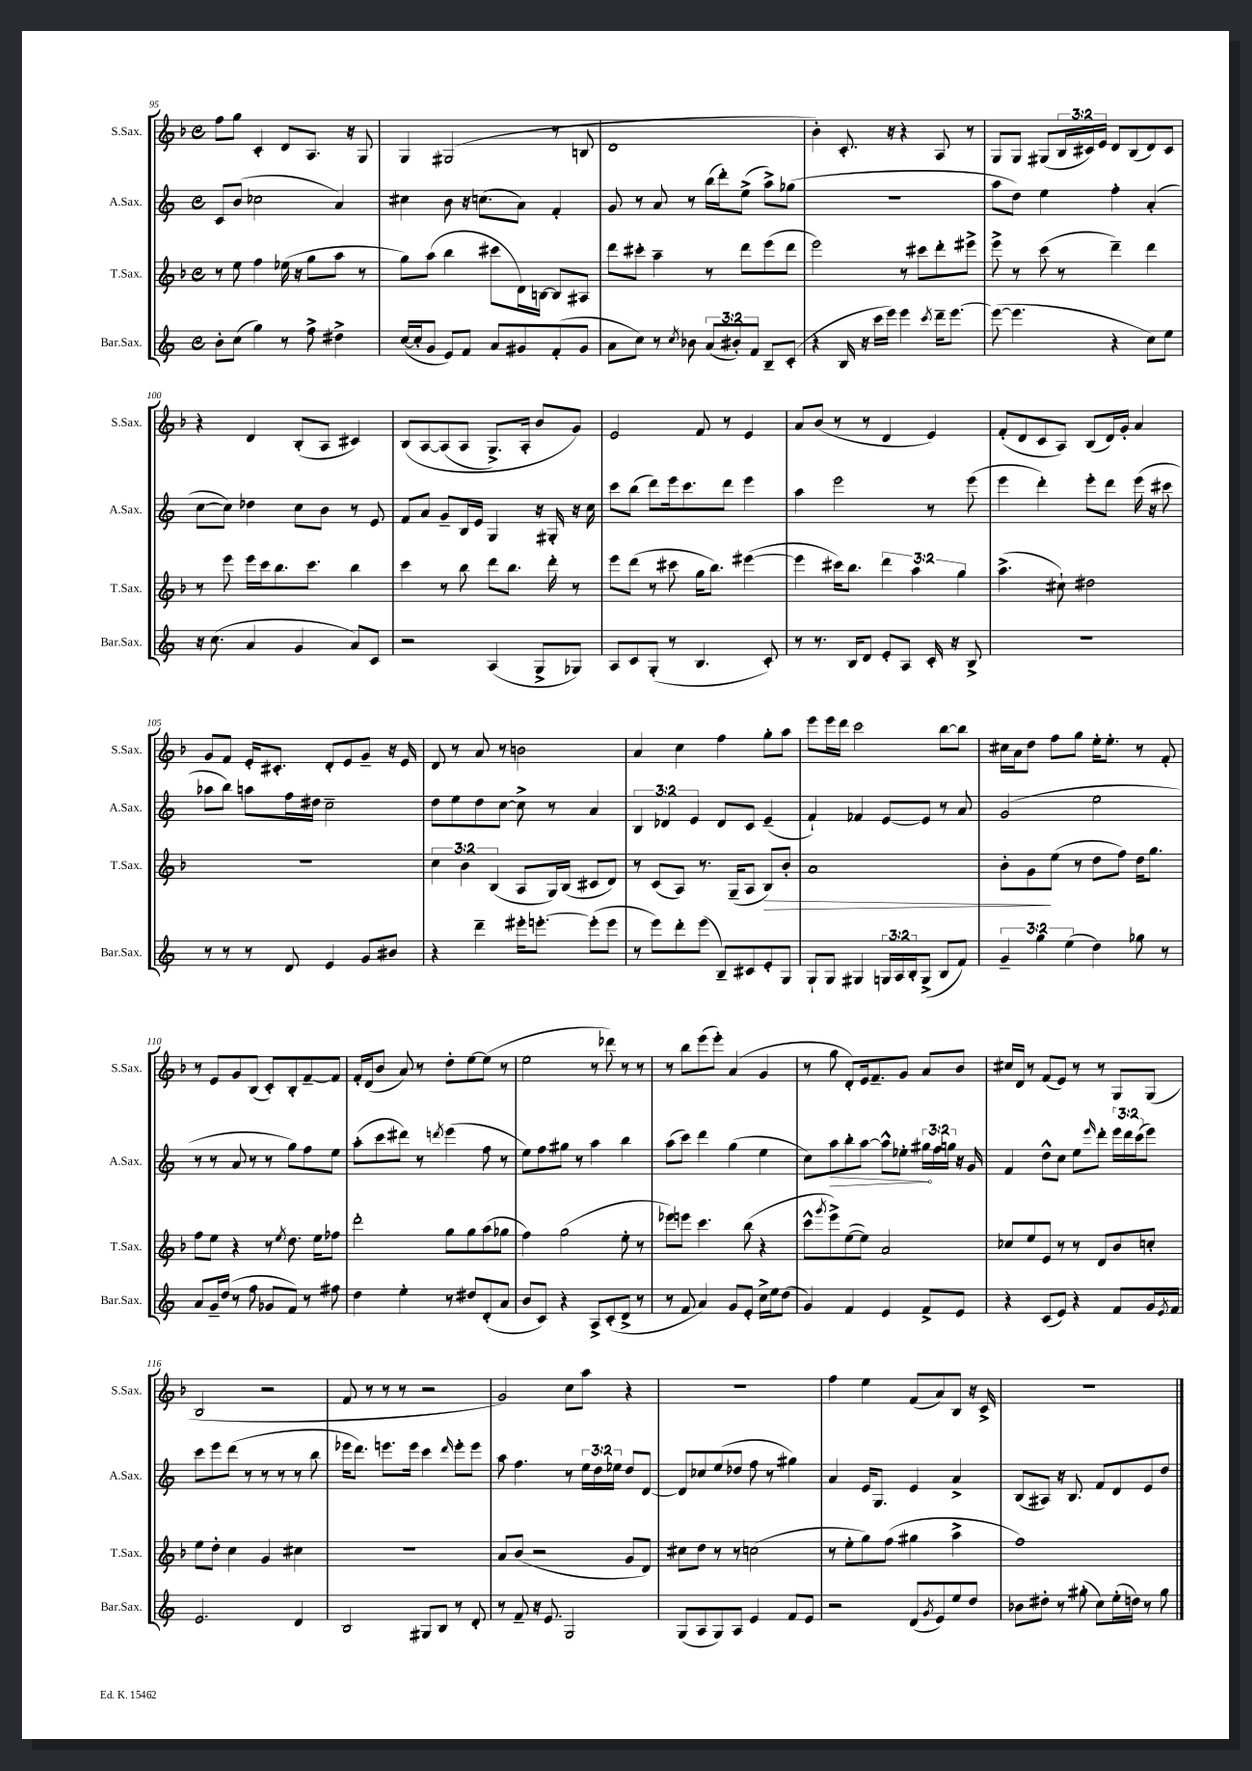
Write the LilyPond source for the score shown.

<<
\new StaffGroup <<
\new Staff = "s0" \with { instrumentName = "S.Sax." shortInstrumentName = "S.Sax." } {
    \clef treble \key f \major \defaultTimeSignature \time 4/4 \override Staff.TupletNumber.text = #tuplet-number::calc-fraction-text
    f''8 g''8 c'4-. d'8 a8. r16 g8 |
    g4 gis2( r8 b8 |
    d'1 |
    bes'4-.) c'8.-. r16 r4 a8 r8 |
    g8 g8 gis8( \tuplet 3/2 { bes16 cis'16) e'16 } d'8 bes8( d'8) cis'8 |
    r4 d'4 bes8-.( a8 cis'4) |
    bes8\( a8~ a8( a8 g8.->) a16-. bes'8 g'8\) |
    e'2 f'8 r8 e'4 |
    a'8 bes'8( r8 r8 d'4 e'4) |
    f'8-.( d'8 c'8 a8) bes8( d'16) g'16-. a'4 |
    g'8 f'8 e'16-. cis'8.-. d'8-. e'8 g'8-- r16 e'16 |
    d'8 r8 a'8 r8 b'2 |
    a'4 c''4 f''4 g''8-. a''8 |
    e'''8 e'''16 d'''16 c'''2 bes''8~ bes''8 |
    cis''16 a'16 d''8 f''8 g''8 e''16-. e''8.-. r8 f'8-. |
    r8 e'8 g'8 bes8( c'8-.) bes8-. f'8~-- f'8 |
    f'16-. d'16( bes'8 a'8) r8 d''8-. e''8~ e''8( r8 |
    e''2 r8 des'''8) r8 r8 |
    r8 bes''8 e'''8( e'''8-.) a'4( g'4 |
    r8 g''8 d'8-.) e'16 f'8.-- g'8 a'8 bes'8 |
    cis''16 d'16 r8 f'8( e'8) r8 r8 g8 g8( |
    bes2 r2 |
    f'8 r8 r8 r8 r2 |
    g'2) c''8 a''8 r4 |
    r1 |
    f''4 e''4 f'8( a'8) bes8 r16 c'16-> |
    R1 \bar "|." |
}
\new Staff = "s1" \with { instrumentName = "A.Sax." shortInstrumentName = "A.Sax." } {
    \clef treble \key c \major \defaultTimeSignature \time 4/4 \override Staff.TupletNumber.text = #tuplet-number::calc-fraction-text
    c'8 b'8( ces''2 a'4) |
    cis''4 b'8 r16 c''8.( a'8) f'4-. |
    g'8 r8 a'8 r8 b''16( d'''16-.) e''8->( a''8->) ges''8( |
    R1 |
    a''8 d''8) e''4 f''4-. a'4-.( |
    c''8~ c''8) des''4 c''8 b'8 r8 e'8 |
    f'8 a'8 g'8-- b16 e'16 g4 r16 gis16-. r16 c''16 |
    c'''8 b''8( d'''8) e'''16 c'''8. d'''8 e'''4 |
    a''4 e'''2 r8 e'''8( |
    e'''4 d'''4-.) e'''8-. d'''8 e'''16( r16 cis'''8 |
    aes''8 b''8) a''8 f''16 dis''16 c''2-- |
    d''8 e''8 d''8 c''8~ c''8-> r8 a'4 |
    \tuplet 3/2 { b4 des'4 e'4 } des'8 c'8 e'4--( |
    f'4-!) fes'4 e'8~ e'8 r8 a'8 |
    g'2( e''2 |
    r8 r8 a'8 r8 r8 g''8) f''8 e''8 |
    a''8-.( c'''8 dis'''8) r8 \acciaccatura { d'''8 } e'''4( f''8 r8 |
    e''8) f''8 gis''8 r8 a''4 b''4 |
    a''8( c'''8) d'''4 g''4( e''4 |
    c''8) \once \override Hairpin.circled-tip = ##t a''8\> b''8-. a''8~ a''8-^ ees''8-. \tuplet 3/2 { gis''16\! f''16 g''16 } r16 g'16 |
    f'4 d''8-^ c''8 e''8 \grace { e'''16 } d'''8-. \tuplet 3/2 { e'''16 d'''16 c'''16( } e'''8) |
    c'''8 e'''8 d'''8( r8 r8 r8 r8 b''8 |
    ees'''16 d'''8.) e'''8. e'''16 c'''4 \grace { d'''16 } e'''8-. e'''8 |
    a''8 f''4. r8 \tuplet 3/2 { e''16 d''16 ees''16 } d''8 d'8~ |
    d'8 ces''8 e''8( des''8 f''8 r8 gis''4) |
    a'4 e'16 g8. e'4 a'4-> |
    b8( ais8) r16 b8. f'8 d'8 e'8 d''8 \bar "|." |
}
\new Staff = "s2" \with { instrumentName = "T.Sax." shortInstrumentName = "T.Sax." } {
    \clef treble \key f \major \defaultTimeSignature \time 4/4 \override Staff.TupletNumber.text = #tuplet-number::calc-fraction-text
    r8 e''8 f''4 ees''16( r16 g''8 a''8 r8 |
    g''8) a''8( bes''4 cis'''8 d'16) b16~ b8 ais8 |
    d'''8 cis'''8-. a''4-- r8 d'''8 e'''8( d'''8 |
    e'''2) r8 cis'''8 d'''8-. eis'''8-> |
    e'''8-> r8 c'''8( r8 d'''4--) d'''4 |
    r8 e'''8 e'''16 c'''16 bes''8. c'''8. bes''4 |
    c'''4 r8 bes''8 d'''8 bes''8. d'''16-. r8 |
    e'''8 d'''8( r8 cis'''8 g''16 bes''8.) eis'''4~( |
    eis'''4 cis'''16) bes''8. \tuplet 3/2 { d'''4 a''4 g''4 } |
    a''4.->( cis''8-!) dis''2 |
    r1 |
    \tuplet 3/2 { c''4 bes'4 bes4( } a8 g16) bes16( cis'8 d'8) |
    r8 c'8( a8) r8. g16--( a8 bes8\>) bes'8-. |
    a'1 |
    bes'8-. g'8\! e''8( r8 d''8 f''8) d''16 g''8. |
    f''8 e''8 r4 r8 \acciaccatura { e''8 } d''8. e''16 fes''8 |
    d'''2-. g''8 g''8 a''8( ges''8 |
    f''4) g''2( e''8-. r8 |
    ees'''8) e'''8 c'''4. bes''8( r4 |
    c'''8-^ \acciaccatura { g'''8 } e'''8->) e''8~( e''8) a'2 |
    ces''8 e''8 e'8 r8 r8 d'8 bes'8 c''8-. |
    e''8 d''8-. c''4 g'4 cis''4 |
    R1 |
    a'8 bes'8( r2 g'8 d'8) |
    cis''8 d''8 r8 r8 c''2( |
    r8 e''8-. g''8) f''8( gis''4 a''4-> |
    f''1) \bar "|." |
}
\new Staff = "s3" \with { instrumentName = "Bar.Sax." shortInstrumentName = "Bar.Sax." } {
    \clef treble \key c \major \defaultTimeSignature \time 4/4 \override Staff.TupletNumber.text = #tuplet-number::calc-fraction-text
    b'8-. c''8( g''4) r8 f''8-> dis''4-> |
    c''16~( c''16-. g'8 e'8) f'8 a'8 gis'8 f'8-.( gis'8 |
    a'8 c''8) r8 \acciaccatura { c''8 } bes'8 \tuplet 3/2 { a'8( bis'8-.) f'8 } b8-- c'8-.( |
    r4 b16 r16 c'''16 e'''16) e'''4 \acciaccatura { c'''8 } d'''16-- e'''8.~ |
    e'''8~( e'''4. r4 c''8) e''8 |
    r16 c''8.( a'4 g'4 a'8) c'8 |
    r2 a4( g8-> ges8) |
    a8 c'8 g8-.( r8 b4. c'8-.) |
    r8 r8. b16 d'8 e'8-. a8 c'16-. r16 b8-> |
    R1 |
    r8 r8 r8 d'8 e'4 g'8 bis'8 |
    r4 d'''4-- eis'''16-. e'''8.~-. e'''8-.( e'''8 |
    r8 e'''8) d'''8-. e'''8( b8--) cis'8 e'8-. g8 |
    g8-! g8 gis4 \tuplet 3/2 { g16 a16 b16-. } g8->( b8 f'8) |
    \tuplet 3/2 { g'4-- g''4 e''4( } d''4) ges''8 r8 |
    a'8 g'16-- d''16( r8 f''8 ges'8 f'8) r8 fis''8 |
    d''4 e''4-. r8 dis''8 d'8-.( a'8 |
    b'8 c'8) r4 a8-> c'8-.( d'8-> r8 |
    r8 f'8 a'4) g'8 e'8-. c''16-> e''16 d''8( |
    g'4) f'4 e'4 f'8-> e'8 |
    r4 c'8( e'8) r4 f'8 g'16 \acciaccatura { e'8 } f'16 |
    e'2. d'4 |
    b2 gis8 b8 r8 d'8-. |
    r8 f'8-- r16 e'8. g2 |
    g8( a8 g8) a8 e'4 f'8 e'8 |
    r2 d'8( \acciaccatura { g'8 } e'8) e''8 d''8 |
    bes'8 dis''8-. r8 gis''8-.( c''8) e''16-.( d''16) r8 gis''8 \bar "|." |
}
>>
>>
\layout { \context { \Score currentBarNumber = #95 } }
